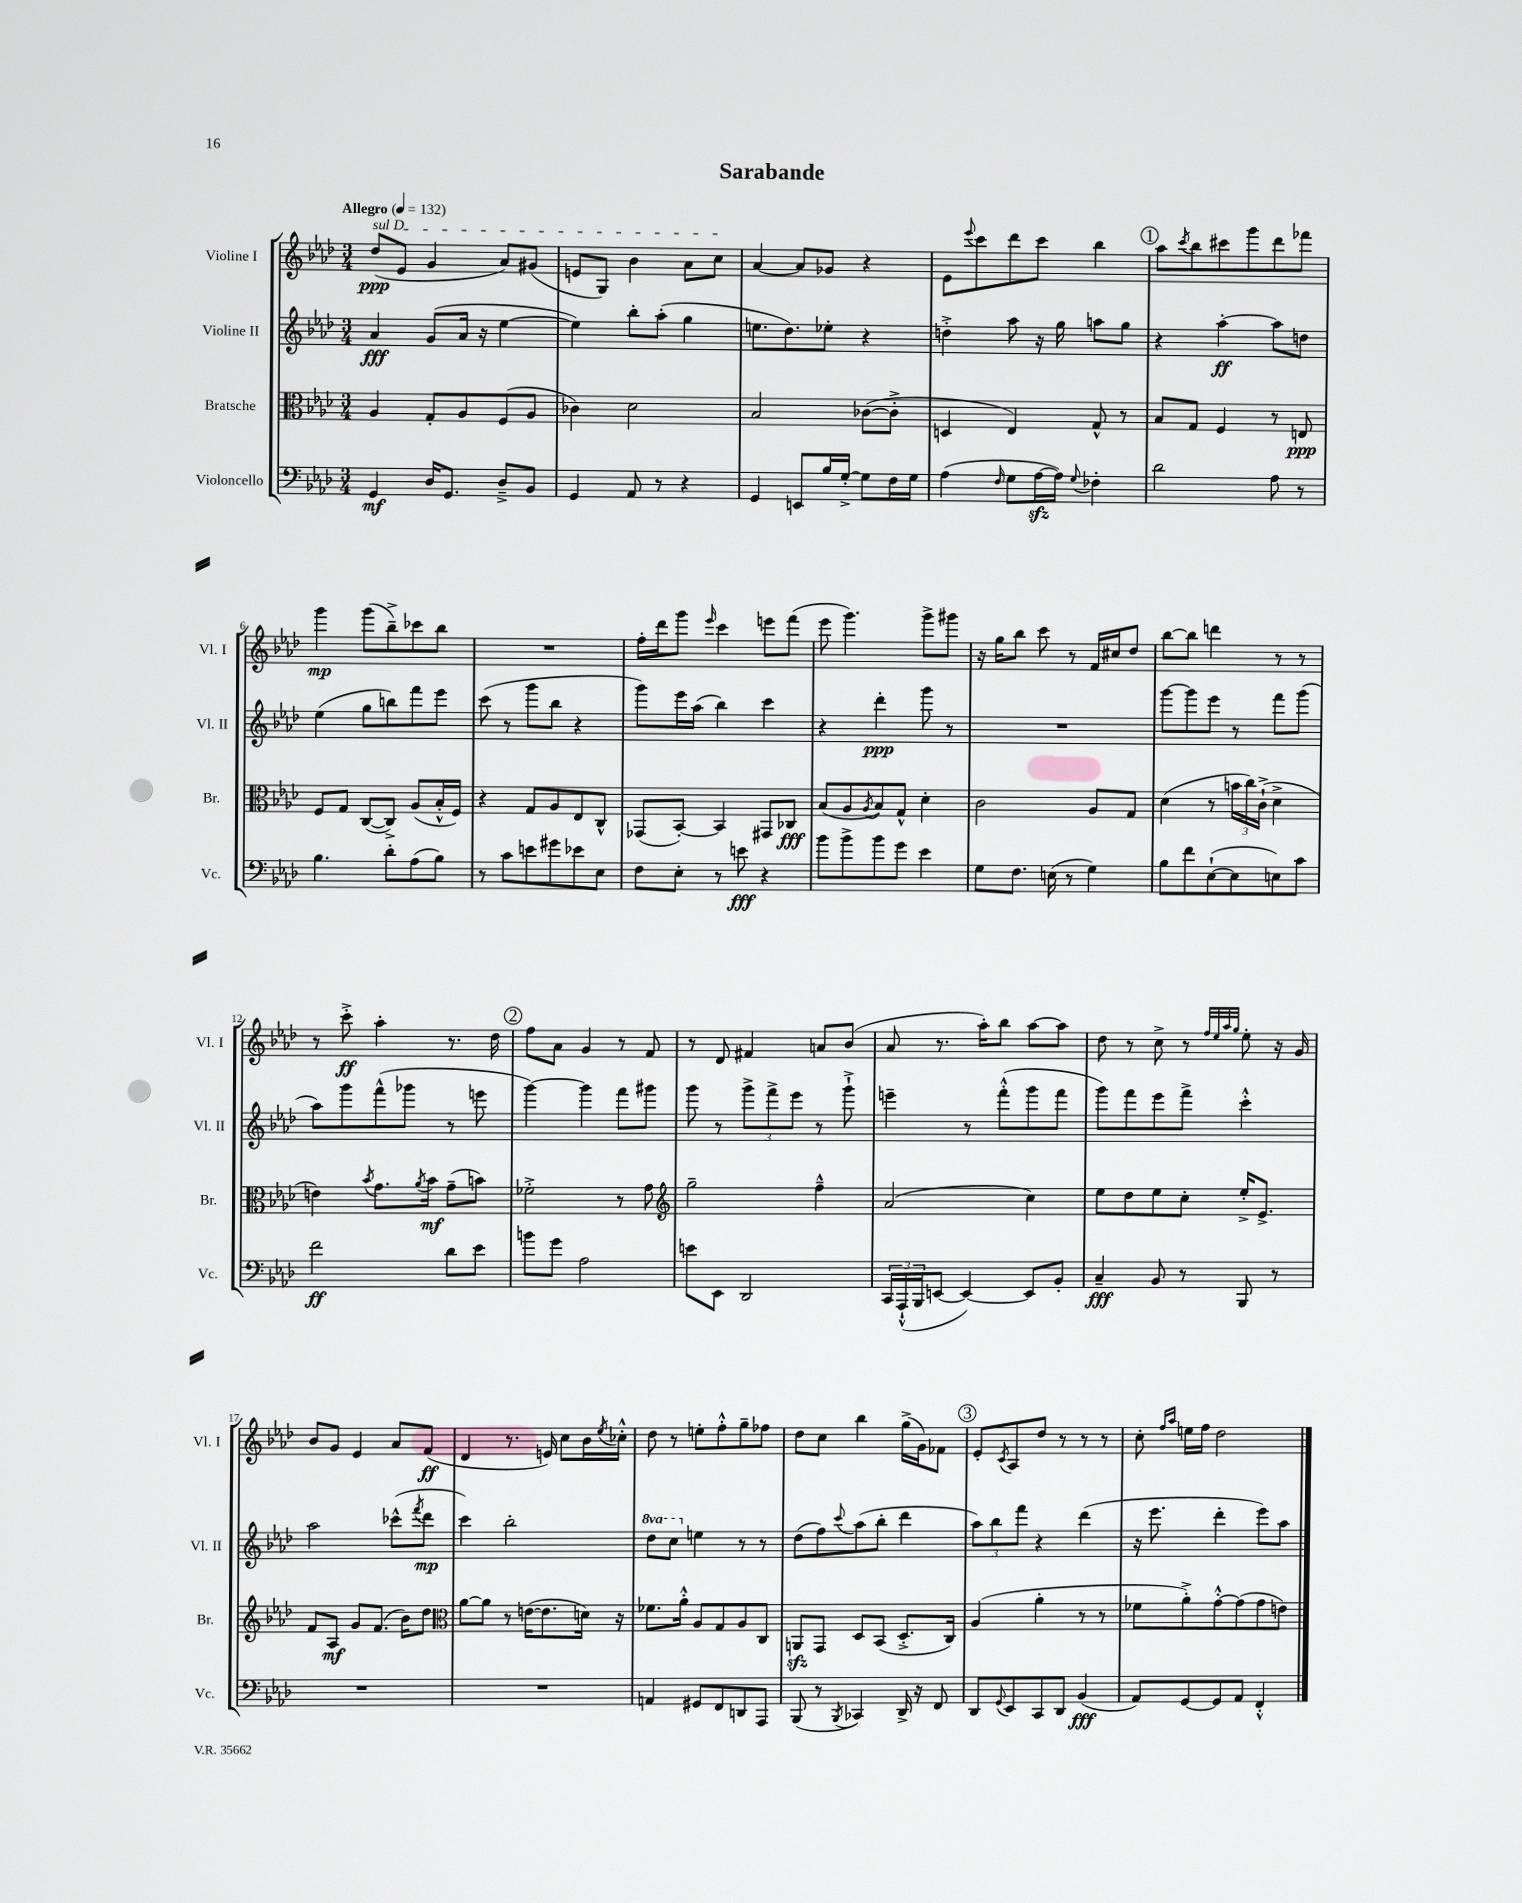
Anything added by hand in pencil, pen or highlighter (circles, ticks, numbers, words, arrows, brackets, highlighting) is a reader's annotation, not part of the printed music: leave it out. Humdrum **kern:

**kern	**dynam	**kern	**dynam	**kern	**dynam	**kern	**dynam
*part4	*part4	*part3	*part3	*part2	*part2	*part1	*part1
*staff4	*staff4	*staff3	*staff3	*staff2	*staff2	*staff1	*staff1
*I"Violoncello	*	*I"Bratsche	*	*I"Violine II	*	*I"Violine I	*
*I'Vc.	*	*I'Br.	*	*I'Vl. II	*	*I'Vl. I	*
*clefF4	*	*clefC3	*	*clefG2	*	*clefG2	*
*k[b-e-a-d-]	*	*k[b-e-a-d-]	*	*k[b-e-a-d-]	*	*k[b-e-a-d-]	*
*M3/4	*	*M3/4	*	*M3/4	*	*M3/4	*
*MM132	*	*MM132	*	*MM132	*	*MM132	*
=1	=1	=1	=1	=1	=1	=1	=1
!	!	!	!	!	!	!LO:TX:a:B:t=Allegro	!
!	!	!	!	!	!	!LO:TX:a:i:t=sul D	!
4GG/	mf	4A-/	.	4a-/	fff	(8dd-/L	ppp
.	.	.	.	.	.	8e-/J	.
16D-/KL	.	8G'/L	.	(8g/L	.	4g/	.
8.GG/J	.	.	.	.	.	.	.
.	.	8A-/	.	16a-/Jk	.	.	.
.	.	.	.	16r	.	.	.
8D-~^/L	.	(8F/	.	[4ee-\	.	8a-/L)	.
8BB-/J	.	8A-/J	.	.	.	(8g#X/J	.
=2	=2	=2	=2	=2	=2	=2	=2
4GG/	.	4c-X\)	.	4ee-\])	.	8en/L	.
.	.	.	.	.	.	8G/J)	.
8AA-/	.	2d-\	.	8bb-'\L	.	4b-\	.
8r	.	.	.	(8aa-'\J	.	.	.
4r	.	.	.	4gg\	.	8a-\L	.
.	.	.	.	.	.	8cc\J	.
=3	=3	=3	=3	=3	=3	=3	=3
4GG/	.	2B-/	.	8.een\L	.	[4a-/	.
.	.	.	.	8.dd-\)	.	.	.
8EEn/L	.	.	.	.	.	8a-/L]	.
16B-/L	.	.	.	8ee-X'\J	.	8g-X/J	.
[16G'^/JJ	.	.	.	.	.	.	.
8G\L]	.	([8c-X\L	.	4r	.	4r	.
16F\L	.	8c-'^\J]	.	.	.	.	.
16G\JJ	.	.	.	.	.	.	.
=4	=4	=4	=4	=4	=4	=4	=4
(4A-\	.	4Dn/	.	4ddn'^\	.	8e-\L	.
.	.	.	.	.	.	8qqeee-/	.
.	.	.	.	.	.	8ccc\	.
16qqF/	.	.	.	.	.	.	.
8G\L	.	4E-/)	.	8aa-\	.	8ddd-\	.
[16A-zz\L	.	.	.	16r	.	8ccc\J	.
16A-\JJ])	.	.	.	16gg\	.	.	.
8qqG/	.	.	.	.	.	.	.
4F-X'\	.	8G^^/	.	8aan\L	.	4bb-\	.
.	.	8r	.	8gg\J	.	.	.
!!LO:REH:place=s1:t=1
=5	=5	=5	=5	=5	=5	=5	=5
2d-\	.	8B-/L	.	4r	.	8aa-\L	.
.	.	.	.	.	.	8qccc/	.
.	.	8G/J	.	.	.	8bb-\	.
.	.	4F/	.	[4aa-'\	ff	8ccc#X\	.
.	.	.	.	.	.	8ggg\	.
8A-\	.	8r	.	8aa-\L]	.	8ddd-\	.
8r	.	8En/	ppp	8ddn\J	.	8fff-X\J	.
!!LO:LB:g=z
=6	=6	=6	=6	=6	=6	=6	=6
4.B-\	.	8F/L	.	(4ee-\	.	4ggg\	mp
.	.	8G/J	.	.	.	.	.
.	.	([8C/L	.	8gg\L	.	(8ggg\L	.
8d-'\L	.	8C^/J])	.	8bbn\)	.	8bb-~^\)	.
(8A-\	.	(8A-/L	.	8fff\	.	8ccc-X\	.
8B-\J)	.	16B-'^^/L	.	8eee-\J	.	8bb-\J	.
.	.	16F/JJ)	.	.	.	.	.
=7	=7	=7	=7	=7	=7	=7	=7
8r	.	4r	.	(8ccc\	.	2.r	.
8c\L	.	.	.	8r	.	.	.
8en\	.	8G/L	.	8ggg\L	.	.	.
8g#X\	.	8A-/	.	8bb-\J	.	.	.
8e-X\	.	8E-/	.	4r	.	.	.
8E-\J	.	8C^^/J	.	.	.	.	.
=8	=8	=8	=8	=8	=8	=8	=8
8F\L	.	(8GG-X/L	.	8ggg\L)	.	16ff'\LL	.
.	.	.	.	.	.	16ddd-\J	.
8E-'\J	.	[8BB-'/J)	.	16eee-\L	.	8ggg\J	.
.	.	.	.	(16aa-\JJ	.	.	.
.	.	.	.	.	.	16qqeee-/	.
8r	.	4BB-/]	.	4bb-\)	.	4ccc\	.
8en\	fff	.	.	.	.	.	.
4r	.	8GG#X/L	.	4ccc\	.	8eeen\L	.
.	.	8C-X/J	fff	.	.	(8fff\J	.
=9	=9	=9	=9	=9	=9	=9	=9
8b-\L	.	(8B-/L	.	4r	.	8eee-\	.
8b-^\	.	8A-/	.	.	.	4.ggg\)	.
.	.	8qA-/	.	.	.	.	.
8b-\	.	8B-/)	.	4ddd-'\	ppp	.	.
8g\J	.	8G^^/J	.	.	.	.	.
4e-\	.	4d-'\	.	8ggg\	.	8ggg^\L	.
.	.	.	.	8r	.	8ggg#X\J	.
=10	=10	=10	=10	=10	=10	=10	=10
8G\L	.	2c\	.	2.r	.	16r	.
.	.	.	.	.	.	16gg\KL	.
8.F\J	.	.	.	.	.	8bb-\J	.
.	.	.	.	.	.	8ccc\	.
(16En\	.	.	.	.	.	.	.
8r	.	.	.	.	.	8r	.
4G\)	.	8A-/L	.	.	.	16f/LL	.
.	.	.	.	.	.	16cc#X/J	.
.	.	8G/J	.	.	.	8dd-/J	.
=11	=11	=11	=11	=11	=11	=11	=11
8B-\L	.	(4d-\	.	[8ggg\L	.	[8bb-\L	.
8f\	.	.	.	8ggg\]	.	8bb-\J]	.
([8E-`\	.	8r	.	8eee-\J	.	4dddn\	.
8E-\]	.	24bn\LL	.	8r	.	.	.
.	.	24cc\)	.	.	.	.	.
.	.	(24c`^\JJ	.	.	.	.	.
8En\)	.	4d-^\	.	8fff\L	.	8r	.
8c\J	.	.	.	(8ggg\J	.	8r	.
!!LO:LB:g=z
=12	=12	=12	=12	=12	=12	=12	=12
2f\	ff	4en\)	.	8aa-\L)	.	8r	.
.	.	.	.	8ggg\	.	8ccc'^\	ff
.	.	8qb-/	.	.	.	.	.
.	.	8.g\L	.	(8fff^^\	.	4aa-'\	.
.	.	.	.	8ggg-X\J	.	.	.
.	.	8qa-/	.	.	.	.	.
.	.	16b-\Jk	mf	.	.	.	.
8d-\L	.	(8g~\L	.	8r	.	8.r	.
8e-\J	.	8bn\J)	.	8eeen\	.	.	.
.	.	.	.	.	.	16dd-\	.
!!LO:REH:place=s1:t=2
=13	=13	=13	=13	=13	=13	=13	=13
8bn\L	.	2f-X'^\	.	[4ggg\)	.	8ff\L	.
8g\J	.	.	.	.	.	8a-\J	.
2A-\	.	.	.	4ggg\]	.	4g/	.
.	.	8r	.	8fff\L	.	8r	.
.	.	8g\	.	8ggg#X\J	.	8f/	.
=14	=14	=14	=14	=14	=14	=14	=14
*	*	*clefG2	*	*	*	*	*
8en\L	.	2gg~\	.	8ggg\	.	8r	.
8EE-\J	.	.	.	8r	.	8d-/	.
2DD-/	.	.	.	12ggg^\L	.	4f#X/	.
.	.	.	.	12fff^\	.	.	.
.	.	.	.	12eee-\J	.	.	.
.	.	4ff~^^\	.	8r	.	8an/L	.
.	.	.	.	8ggg`^\	.	(8b-/J	.
=15	=15	=15	=15	=15	=15	=15	=15
24CC/LL	.	(2a-/	.	4eeen~\	.	8a-/	.
(24AAA-`^^/	.	.	.	.	.	.	.
24BBB-/J	.	.	.	.	.	.	.
[8EEn/J	.	.	.	.	.	8.r	.
4EE/_)	.	.	.	8r	.	.	.
.	.	.	.	.	.	16aa-'\KL)	.
.	.	.	.	(8fff'^^\L	.	8bb-\J	.
8EE/L]	.	4cc\)	.	8ggg\	.	[8aa-\L	.
8BB-'/J	.	.	.	8fff\J	.	8aa-\J]	.
=16	=16	=16	=16	=16	=16	=16	=16
4C~/	fff	8ee-\L	.	8ggg\L)	.	8dd-\	.
.	.	8dd-\	.	8fff\	.	8r	.
8BB-/	.	8ee-\	.	8eee-\	.	8cc^\	.
8r	.	8cc'\J	.	8fff^\J	.	8r	.
.	.	.	.	.	.	32qqff/LLL	.
.	.	.	.	.	.	32qqee-/	.
.	.	.	.	.	.	32qqaa-/	.
.	.	.	.	.	.	32qqgg/JJJ	.
8BBB-/	.	16ee-'^/KL	.	4ccc'^^\	.	8ee-'\	.
.	.	8.e-^/J	.	.	.	.	.
8r	.	.	.	.	.	16r	.
.	.	.	.	.	.	16g/	.
!!LO:LB:g=z
=17	=17	=17	=17	=17	=17	=17	=17
2.r	.	8f/L	.	2aa-\	.	8b-/L	.
.	.	8A-/J	mf	.	.	8g/J	.
.	.	8g/L	.	.	.	4e-/	.
.	.	(8.f/J	.	.	.	.	.
.	.	.	.	(8ccc-X^^\L	.	8a-/L	.
.	.	16b-\KL)	.	.	.	.	.
.	.	.	.	8qfff/	.	.	.
.	.	8dd-\J	.	8ddd-\J	mp	(8f/J	ff
=18	=18	=18	=18	=18	=18	=18	=18
*	*	*clefC3	*	*	*	*	*
2.r	.	[8a-\L	.	4ccc\)	.	4d-/	.
.	.	8a-\J]	.	.	.	.	.
.	.	8r	.	2bb-'\	.	8.r	.
.	.	([16en\KL	.	.	.	.	.
.	.	8.e\]	.	.	.	16en/)	.
.	.	.	.	.	.	8cc\L	.
.	.	16dn\Jk)	.	.	.	16b-\L	.
.	.	.	.	.	.	8qee-/	.
.	.	16r	.	.	.	16cc-X'^^\JJ	.
=19	=19	=19	=19	=19	=19	=19	=19
*	*	*	*	*8va	*	*	*
4AAn/	.	8.f-X\L	.	8ddd-\L	.	8dd-\	.
.	.	.	.	8ccc\J	.	8r	.
.	.	16a-'^^\Jk	.	.	.	.	.
*	*	*	*	*X8va	*	*	*
8GG#X/L	.	8A-/L	.	4een\	.	8een'\L	.
8FF/	.	8G/	.	.	.	8ff'^^\	.
8DDn/	.	8A-/	.	8r	.	8gg~\	.
8AAA-/J	.	8C/J	.	8r	.	8ff-X\J	.
=20	=20	=20	=20	=20	=20	=20	=20
(8BBB-/	.	8AAnzz/L	.	(8dd-\L	.	8dd-\L	.
8r	.	8GG/J	.	8ff\)	.	8cc\J	.
8qBBB-/	.	.	.	8qqccc/	.	.	.
4CC-X/)	.	8D-/L	.	(8aa-\	.	4bb-\	.
.	.	(8BB-/J	.	8bb-'\J	.	.	.
16DD-^/	.	8.D-'^/L	.	4ddd-\	.	(16gg^\LL	.
16r	.	.	.	.	.	16g\J)	.
8FF/	.	.	.	.	.	8f-X\J	.
.	.	16C/Jk)	.	.	.	.	.
!!LO:REH:place=s1:t=3
=21	=21	=21	=21	=21	=21	=21	=21
8DD-/L	.	(4A-/	.	12aa-\L)	.	8e-'/L	.
.	.	.	.	12bb-\	.	.	.
8qqGG/	.	.	.	.	.	8qc/	.
8EE-/	.	.	.	.	.	8A-/	.
.	.	.	.	12fff\J	.	.	.
8CC/	.	4a-'\	.	4r	.	8dd-/J	.
8DD-/J	.	.	.	.	.	8r	.
(4BB-/	fff	8r	.	(4ddd-\	.	8r	.
.	.	8r	.	.	.	8r	.
=22	=22	=22	=22	=22	=22	=22	=22
8AA-/L)	.	8f-X\L	.	16r	.	8cc'\	.
.	.	.	.	8.eee-\	.	.	.
.	.	.	.	.	.	16qqff/LL	.
.	.	.	.	.	.	16qqaa-/JJ	.
[8GG/	.	8a-'^\)	.	.	.	16een\LL	.
.	.	.	.	.	.	16ff\JJ	.
8GG/]	.	[8g'^^\	.	4ddd-'\	.	2dd-\	.
8AA-/J	.	(8g\]	.	.	.	.	.
4FF'^^/	.	8g\	.	8eee-\L)	.	.	.
.	.	8en\J)	.	8aa-\J	.	.	.
==	==	==	==	==	==	==	==
*-	*-	*-	*-	*-	*-	*-	*-
